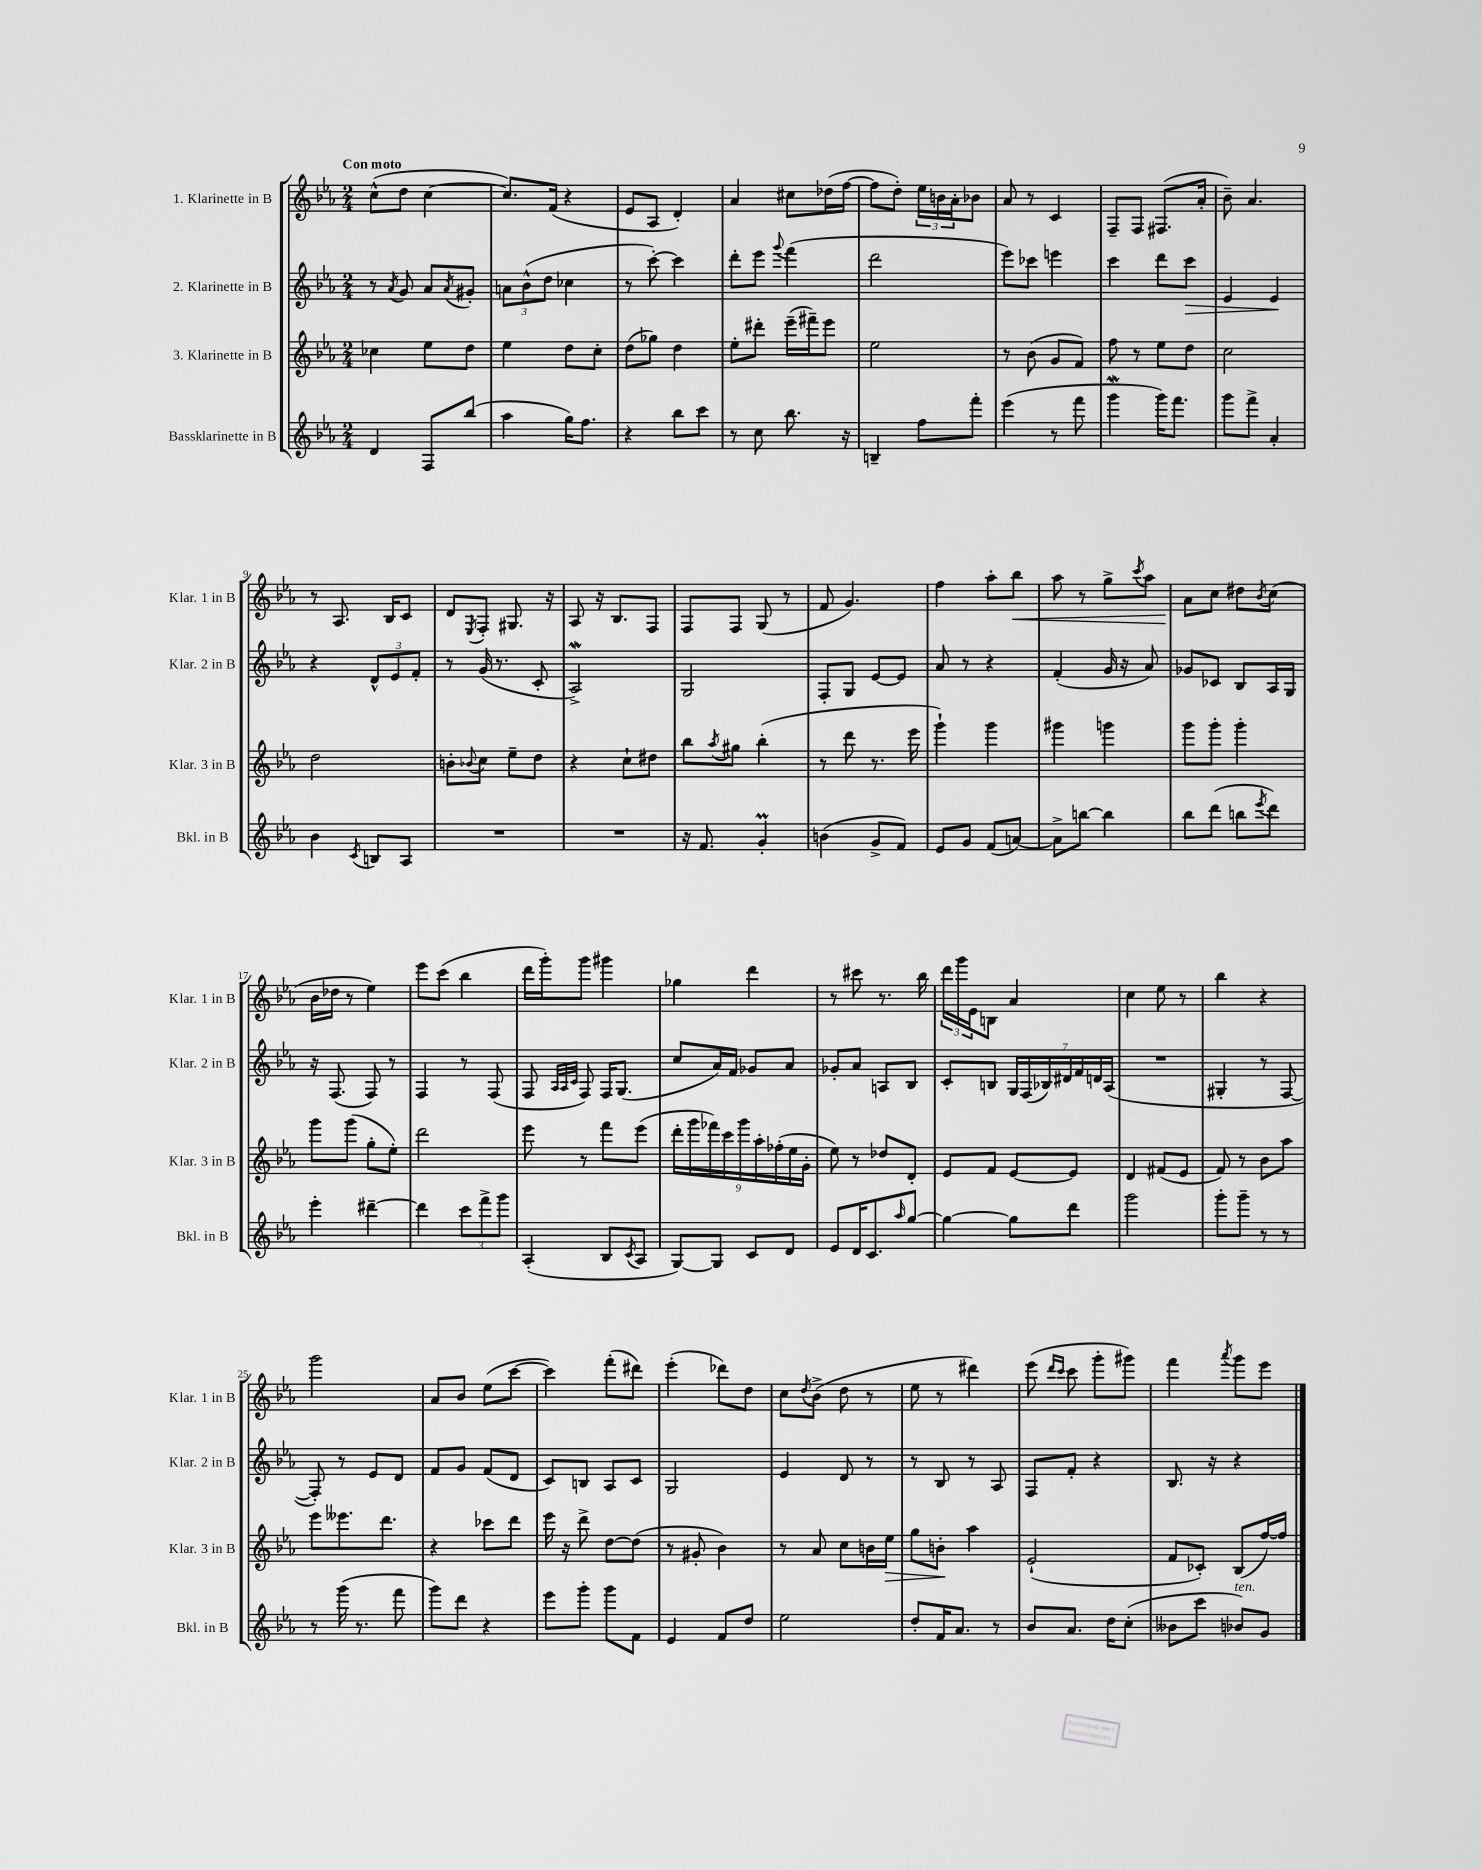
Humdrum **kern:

**kern	**kern	**kern	**kern
*staff4	*staff3	*staff2	*staff1
*clefG2	*clefG2	*clefG2	*clefG2
*k[b-e-a-]	*k[b-e-a-]	*k[b-e-a-]	*k[b-e-a-]
*M2/4	*M2/4	*M2/4	*M2/4
4d	4cc-	8r	(8cc^^
.	.	8qa-	.
.	.	8g	8dd
8F	8ee-	8a-	[4cc
.	.	8qa-	.
(8bb-	8dd	8g#'	.
=	=	=	=
4aa-	4ee-	12a	8.cc])
.	.	(12b-^^	.
.	.	12dd	.
.	.	.	(16f
16gg)	8dd	4cc-	4r
8.ff	.	.	.
.	8cc'	.	.
=	=	=	=
4r	(8dd	8r	8e-
.	8gg-)	[8ccc')	8A-
8bb-	4dd	4ccc]	4d')
8ccc	.	.	.
=	=	=	=
8r	8ee-'	8ddd'	4a-
8cc	8ddd#'	8eee-	.
.	.	8qqggg	.
8.bb-	(16eee-~	(4fff	8cc#
.	16fff#~)	.	.
.	8eee-	.	(16dd-
16r	.	.	[16ff
=	=	=	=
4B~	2ee-	2ddd	8ff]
.	.	.	8dd')
8ff	.	.	24ee-
.	.	.	24b
.	.	.	24a-'
8fff'	.	.	8b-
=	=	=	=
(4eee-	8r	8eee-)	8a-
.	(8b-	8ccc-	8r
8r	8g	4eee	4c
8fff	8f)	.	.
=	=	=	=
4ggg	8ff	4ccc	8F~
.	8r	.	8F
16ggg)	8ee-	8ddd	(8.F#
8.fff	.	.	.
.	8dd	8ccc	.
.	.	.	16a-'
=	=	=	=
8ggg	2cc	4e-	8b-~)
8fff^	.	.	4.a-
4a-'	.	4e-	.
=	=	=	=
4b-	2dd	4r	8r
.	.	.	8.A-
8qc	.	.	.
8B	.	12d^^	.
.	.	.	16B-
.	.	12e-	.
8A-	.	.	8c
.	.	12f'	.
=	=	=	=
2r	8b'	8r	8d
.	8qqb-	.	8qE-
.	8cc	(16g	8F'
.	.	8.r	.
.	8ee-~	.	8.G#
.	8dd	8c'	.
.	.	.	16r
=	=	=	=
2r	4r	2A-^)	8A-
.	.	.	16r
.	.	.	8.B-
.	8cc`	.	.
.	8dd#	.	8F
=	=	=	=
16r	8bb-	2G	8F
8.f	.	.	.
.	8qaa-	.	.
.	8gg#	.	8F
4g'	(4bb-'	.	(8G
.	.	.	8r
=	=	=	=
(4b	8r	8F'	8f
.	8ddd	8G	4.g)
8g^	8.r	[8e-	.
8f)	.	8e-]	.
.	16eee-	.	.
=	=	=	=
8e-	4ggg`)	8a-	4ff
8g	.	8r	.
(8f	4ggg	4r	8aa-'
[8a)	.	.	8bb-
=	=	=	=
8a^]	4ggg#	(4f'	8aa-
[8bb	.	.	8r
4bb]	4ggg	16g	8gg^
.	.	16r	.
.	.	.	8qccc
.	.	8a-)	8aa-
=	=	=	=
8bb-	8ggg	8g-	8a-
(8ddd	8ggg'	8c-	8cc
8bb	4ggg'	8B-	8dd#
8qeee-	.	.	8qb-
8ddd)	.	16A-	(8cc
.	.	16G	.
=	=	=	=
4eee-'	8ggg	16r	16b-
.	.	(8.F	16dd-
.	(8ggg	.	8r
[4ddd#~	8gg'	8F)	4ee-)
.	8ee-')	8r	.
=	=	=	=
4ddd#]	2ddd	4F	8eee-
.	.	.	(8ccc
12ccc	.	8r	4bb-
12fff^	.	.	.
.	.	(8F	.
12ggg	.	.	.
=	=	=	=
(4A-'	8eee-	8F	16ddd
.	.	.	16ggg')
.	.	32qqA-	.
.	.	32qqA-	.
.	.	32qqc	.
.	8r	8F)	8ggg
8B-	8fff	16F	4ggg#
.	.	(8.G	.
8qc	.	.	.
8A-	(8eee-	.	.
=	=	=	=
[8G)	18ddd'	8cc	4gg-
.	18ggg	.	.
.	18fff-)	.	.
8G]	.	16a-)	.
.	18ccc	.	.
.	.	16f	.
.	18ggg	.	.
8c	.	8g-	4ddd
.	18aa-'	.	.
.	(18ff-'	.	.
8d	.	8a-	.
.	18ee-	.	.
.	18g'	.	.
=	=	=	=
8e-	8ee-)	8g-'	8r
16d	8r	8a-	8ccc#
8.c	.	.	.
.	8dd-	8A	8.r
16qqaa-	.	.	.
[8gg	8d'	8B-	.
.	.	.	16bb-
=	=	=	=
4gg_	8e-	8c'	24ddd
.	.	.	24ggg
.	.	.	24e-
.	8f	8B	8B
8gg]	[8e-	28G	4a-
.	.	(28F	.
.	.	28B-)	.
.	.	28d#	.
8ddd	8e-]	.	.
.	.	28f	.
.	.	28d	.
.	.	(28A-	.
=	=	=	=
2ggg	4d	2r	4cc
.	(8f#	.	8ee-
.	8e-	.	8r
=	=	=	=
8ggg'	8f)	4G#'	4bb-
8ggg~	8r	.	.
8r	8b-	8r	4r
8r	8aa-	[8F	.
=	=	=	=
8r	8eee-	8F'])	2ggg
(16ggg	8.eee--	8r	.
8.r	.	.	.
.	.	8e-	.
.	8.ddd	.	.
8fff	.	8d	.
=	=	=	=
8ggg)	4r	8f	8a-
8ddd	.	8g	8b-
4r	8ccc-	(8f	(8ee-
.	8ddd	8d	[8ccc
=	=	=	=
8eee-	16eee-	8c)	4ccc])
.	16r	.	.
8ggg'	8ddd^	8B	.
8ggg	[8dd	8A-	(8fff'
8f	(8dd]	8c	8ddd#)
=	=	=	=
4e-	8r	2G	(4eee-'
.	8g#'	.	.
8f	4b-)	.	8ddd-)
8dd	.	.	8dd
=	=	=	=
2ee-	8r	4e-	8cc
.	.	.	8qdd
.	8a-	.	(8b-^
.	8cc	8d	8dd
.	16b	8r	8r
.	16ee-	.	.
=	=	=	=
8dd'	8gg	8r	8ee-
16f	8b'	8B-	8r
8.a-	.	.	.
.	4aa-	8r	4ddd#)
8r	.	8A-	.
=	=	=	=
8b-	(2e-`	8F	(8eee-
.	.	.	16qqddd
.	.	.	16qqccc
8.a-	.	8f'	8ccc
.	.	4r	8ggg'
16dd	.	.	.
(8cc'	.	.	8ggg#)
=	=	=	=
8b--	8f	8.B-	4fff
8ccc	8c-')	.	.
.	.	16r	.
.	.	.	8qaaa-
8b-)	(8B-	4r	8ggg
8g	[16ff)	.	8eee-
.	16ff]	.	.
==	==	==	==
*-	*-	*-	*-
